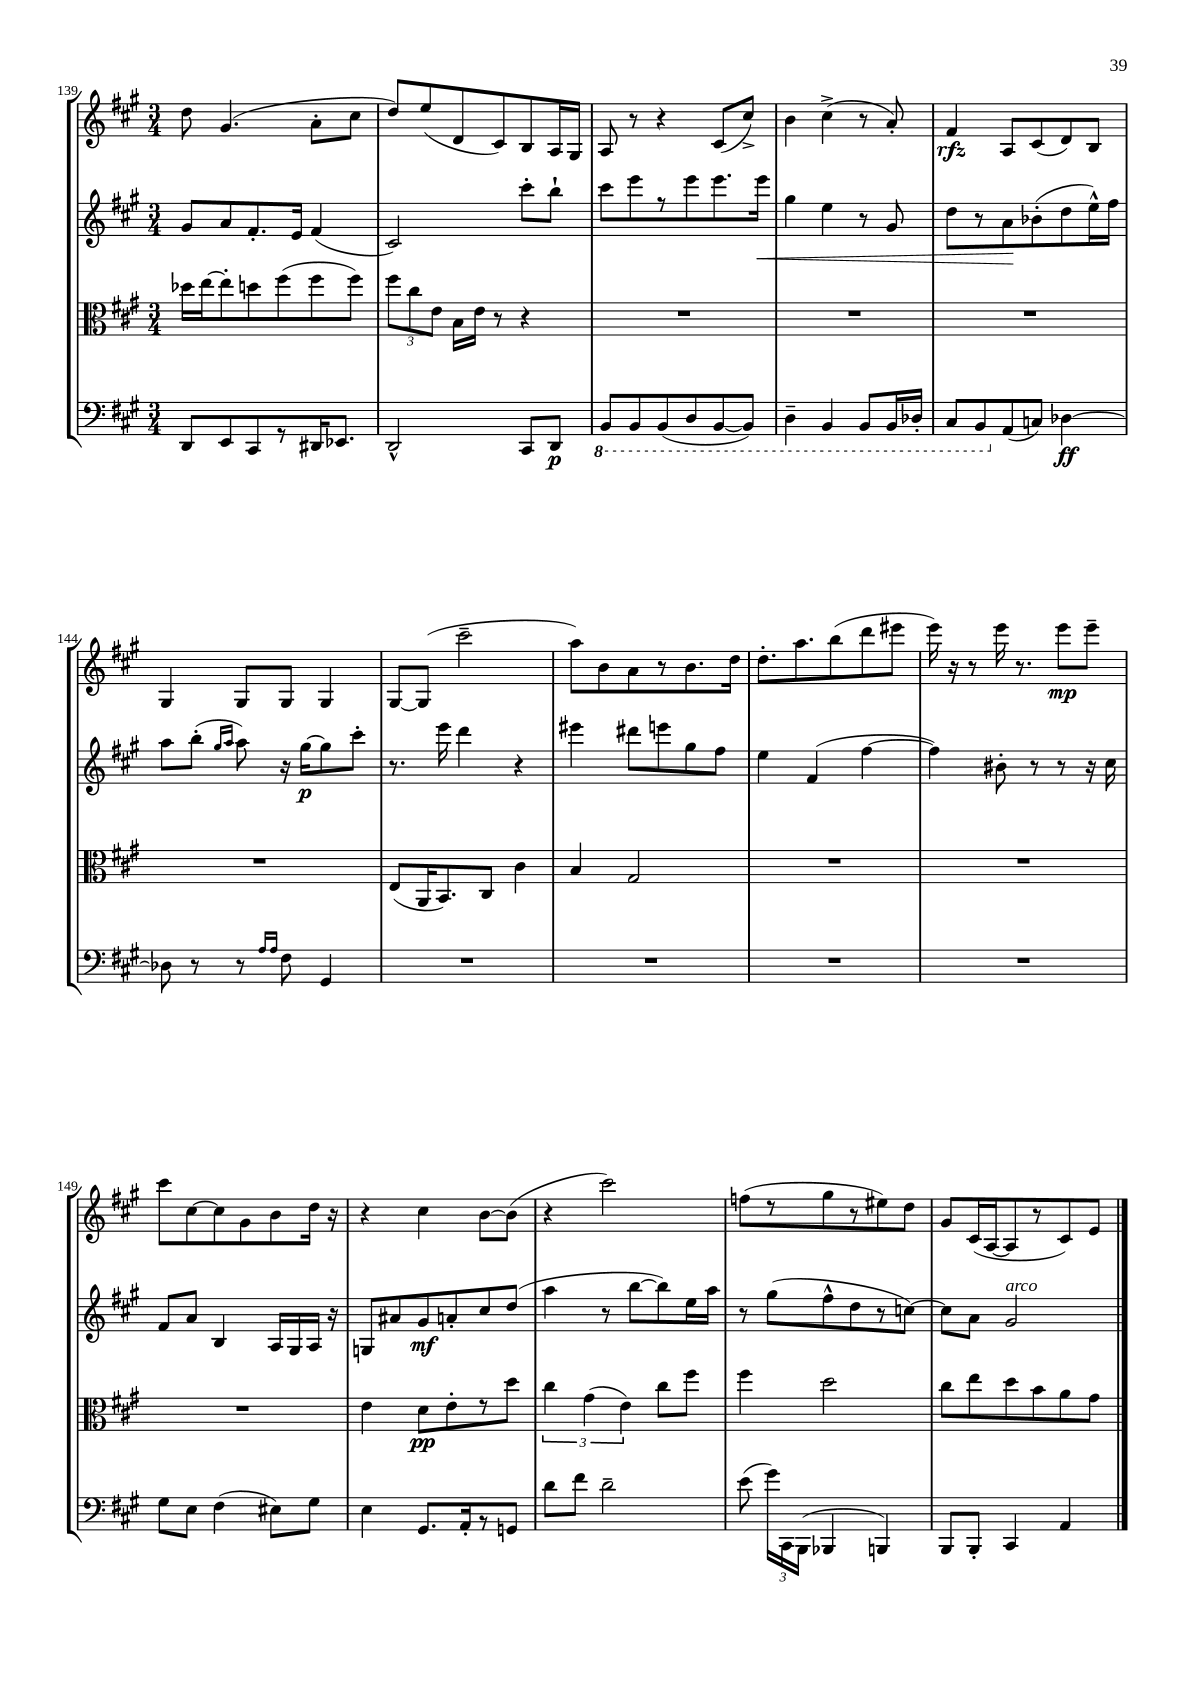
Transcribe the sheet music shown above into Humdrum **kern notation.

**kern	**dynam	**kern	**dynam	**kern	**dynam	**kern	**dynam
*part4	*part4	*part3	*part3	*part2	*part2	*part1	*part1
*staff4	*staff4	*staff3	*staff3	*staff2	*staff2	*staff1	*staff1
*clefF4	*	*clefC3	*	*clefG2	*	*clefG2	*
*k[f#c#g#]	*	*k[f#c#g#]	*	*k[f#c#g#]	*	*k[f#c#g#]	*
*M3/4	*	*M3/4	*	*M3/4	*	*M3/4	*
=139	=139	=139	=139	=139	=139	=139	=139
8DD/L	.	16dd-X\LL	.	8g#/L	.	8dd\	.
.	.	[16ee\J	.	.	.	.	.
8EE/	.	8ee'\]	.	8a/	.	(4.g#/	.
8CC#/	.	8ddn\	.	8.f#'/	.	.	.
8r	.	(8ff#\	.	.	.	.	.
.	.	.	.	16e/Jk	.	.	.
16DD#X/K	.	8ff#\	.	(4f#/	.	8a'\L	.
8.EE-X/J	.	.	.	.	.	.	.
.	.	8ff#\J)	.	.	.	8cc#\J	.
=140	=140	=140	=140	=140	=140	=140	=140
2DD^^/	.	12ff#\L	.	2c#/)	.	8dd/L)	.
.	.	12cc#\	.	.	.	.	.
.	.	.	.	.	.	(8ee/	.
.	.	12e\J	.	.	.	.	.
.	.	16B\LL	.	.	.	8d/	.
.	.	16e\JJ	.	.	.	.	.
.	.	8r	.	.	.	8c#/)	.
8CC#/L	.	4r	.	8ccc#'\L	.	8B/	.
8DD/J	p	.	.	8bb`\J	.	16A/L	.
.	.	.	.	.	.	16G#/JJ	.
=141	=141	=141	=141	=141	=141	=141	=141
*8ba	*	*	*	*	*	*	*
8BBB/L	.	2.r	.	8ccc#\L	.	8A/	.
8BBB/	.	.	.	8eee\	.	8r	.
(8BBB/	.	.	.	8r	.	4r	.
8DD/	.	.	.	8eee\	.	.	.
[8BBB/	.	.	.	8.eee\	.	(8c#/L	.
8BBB/J])	.	.	.	.	.	8cc#^/J)	.
!	!	!	!	!	!LO:HP:b	!	!
.	.	.	.	16eee\Jk	<	.	.
=142	=142	=142	=142	=142	=142	=142	=142
4DD~\	.	2.r	.	4gg#\	.	4b\	.
4BBB/	.	.	.	4ee\	.	(4cc#^\	.
8BBB/L	.	.	.	8r	.	8r	.
16BBB/L	.	.	.	8g#/	.	8a'/)	.
16DD-X'/JJ	.	.	.	.	.	.	.
=143	=143	=143	=143	=143	=143	=143	=143
8CC#/L	.	2.r	.	8dd\L	.	4f#/	rfz
8BBB/	.	.	.	8r	.	.	.
*X8ba	*	*	*	*	*	*	*
(8AA/	.	.	.	8a\	.	8A/L	.
8Cn/J)	.	.	.	(8b-X'\	[	(8c#/	.
[4D-X\	ff	.	.	8dd\	.	8d/)	.
.	.	.	.	16ee^^\L)	.	8B/J	.
.	.	.	.	16ff#\JJ	.	.	.
!!LO:LB:g=z
=144	=144	=144	=144	=144	=144	=144	=144
8D-X\]	.	2.r	.	8aa\L	.	4G#/	.
8r	.	.	.	(8bb'\J	.	.	.
.	.	.	.	16qqgg#/LL	.	.	.
.	.	.	.	16qqaa/JJ	.	.	.
8r	.	.	.	8aa\)	.	8G#/L	.
16qqA/LL	.	.	.	.	.	.	.
16qqA/JJ	.	.	.	.	.	.	.
8F#\	.	.	.	16r	.	8G#/J	.
.	.	.	.	[16gg#\KL	p	.	.
4GG#/	.	.	.	8gg#\]	.	4G#/	.
.	.	.	.	8ccc#'\J	.	.	.
=145	=145	=145	=145	=145	=145	=145	=145
2.r	.	(8E/L	.	8.r	.	[8G#/L	.
.	.	16AA/K	.	.	.	(8G#/J]	.
.	.	8.BB/)	.	16eee\	.	.	.
.	.	.	.	4ddd\	.	2ccc#~\	.
.	.	8C#/J	.	.	.	.	.
.	.	4c#\	.	4r	.	.	.
=146	=146	=146	=146	=146	=146	=146	=146
2.r	.	4B/	.	4eee#X\	.	8aa\L)	.
.	.	.	.	.	.	8b\	.
.	.	2G#/	.	8ddd#X\L	.	8a\	.
.	.	.	.	8eeen\	.	8r	.
.	.	.	.	8gg#\	.	8.b\	.
.	.	.	.	8ff#\J	.	.	.
.	.	.	.	.	.	16dd\Jk	.
=147	=147	=147	=147	=147	=147	=147	=147
2.r	.	2.r	.	4ee\	.	8.dd'\L	.
.	.	.	.	.	.	8.aa\	.
.	.	.	.	(4f#/	.	.	.
.	.	.	.	.	.	(8bb\	.
.	.	.	.	[4ff#\	.	8ddd\	.
.	.	.	.	.	.	8eee#X\J	.
=148	=148	=148	=148	=148	=148	=148	=148
2.r	.	2.r	.	4ff#\])	.	16eee\)	.
.	.	.	.	.	.	16r	.
.	.	.	.	.	.	8r	.
.	.	.	.	8b#X'\	.	16eee\	.
.	.	.	.	.	.	8.r	.
.	.	.	.	8r	.	.	.
.	.	.	.	8r	.	8eee\L	mp
.	.	.	.	16r	.	8eee~\J	.
.	.	.	.	16cc#\	.	.	.
!!LO:LB:g=z
=149	=149	=149	=149	=149	=149	=149	=149
8G#\L	.	2.r	.	8f#/L	.	8ccc#\L	.
8E\J	.	.	.	8a/J	.	[8cc#\	.
(4F#\	.	.	.	4B/	.	8cc#\]	.
.	.	.	.	.	.	8g#\	.
8E#X\L)	.	.	.	16A/LL	.	8b\	.
.	.	.	.	16G#/	.	.	.
8G#\J	.	.	.	16A/JJ	.	16dd\Jk	.
.	.	.	.	16r	.	16r	.
=150	=150	=150	=150	=150	=150	=150	=150
4E\	.	4e\	.	8Gn/L	.	4r	.
.	.	.	.	8a#X/	.	.	.
8.GG#/L	.	8d\L	pp	8g#/	mf	4cc#\	.
.	.	8e'\	.	8an'/	.	.	.
16AA'/k	.	.	.	.	.	.	.
8r	.	8r	.	8cc#/	.	[8b\L	.
8GGn/J	.	8dd\J	.	(8dd/J	.	(8b\J]	.
=151	=151	=151	=151	=151	=151	=151	=151
8d\L	.	6cc#\	.	4aa\	.	4r	.
8f#\J	.	.	.	.	.	.	.
.	.	(6g#\	.	.	.	.	.
2d~\	.	.	.	8r	.	2ccc#\)	.
.	.	6e\)	.	.	.	.	.
.	.	.	.	[8bb\L	.	.	.
.	.	8cc#\L	.	8bb\])	.	.	.
.	.	8ff#\J	.	16ee\L	.	.	.
.	.	.	.	16aa\JJ	.	.	.
=152	=152	=152	=152	=152	=152	=152	=152
(8e\	.	4ff#\	.	8r	.	(8ffn\L	.
24g#\LL)	.	.	.	(8gg#\L	.	8r	.
24CC#\	.	.	.	.	.	.	.
(24BBB\JJ	.	.	.	.	.	.	.
4BBB-X/	.	2dd\	.	8ff#^^\	.	8gg#\	.
.	.	.	.	8dd\	.	8r	.
4BBBn/)	.	.	.	8r	.	8ee#X\)	.
.	.	.	.	[8ccn\J)	.	8dd\J	.
=153	=153	=153	=153	=153	=153	=153	=153
8BBB/L	.	8cc#\L	.	8cc\L]	.	8g#/L	.
8BBB'/J	.	8ee\	.	8a\J	.	(16c#/L	.
.	.	.	.	.	.	[16A/J	.
!	!	!	!	!LO:TX:a:i:t=arco	!	!	!
4CC#/	.	8dd\	.	2g#/	.	8A/]	.
.	.	8b\	.	.	.	8r	.
4AA/	.	8a\	.	.	.	8c#/)	.
.	.	8g#\J	.	.	.	8e/J	.
==	==	==	==	==	==	==	==
*-	*-	*-	*-	*-	*-	*-	*-
